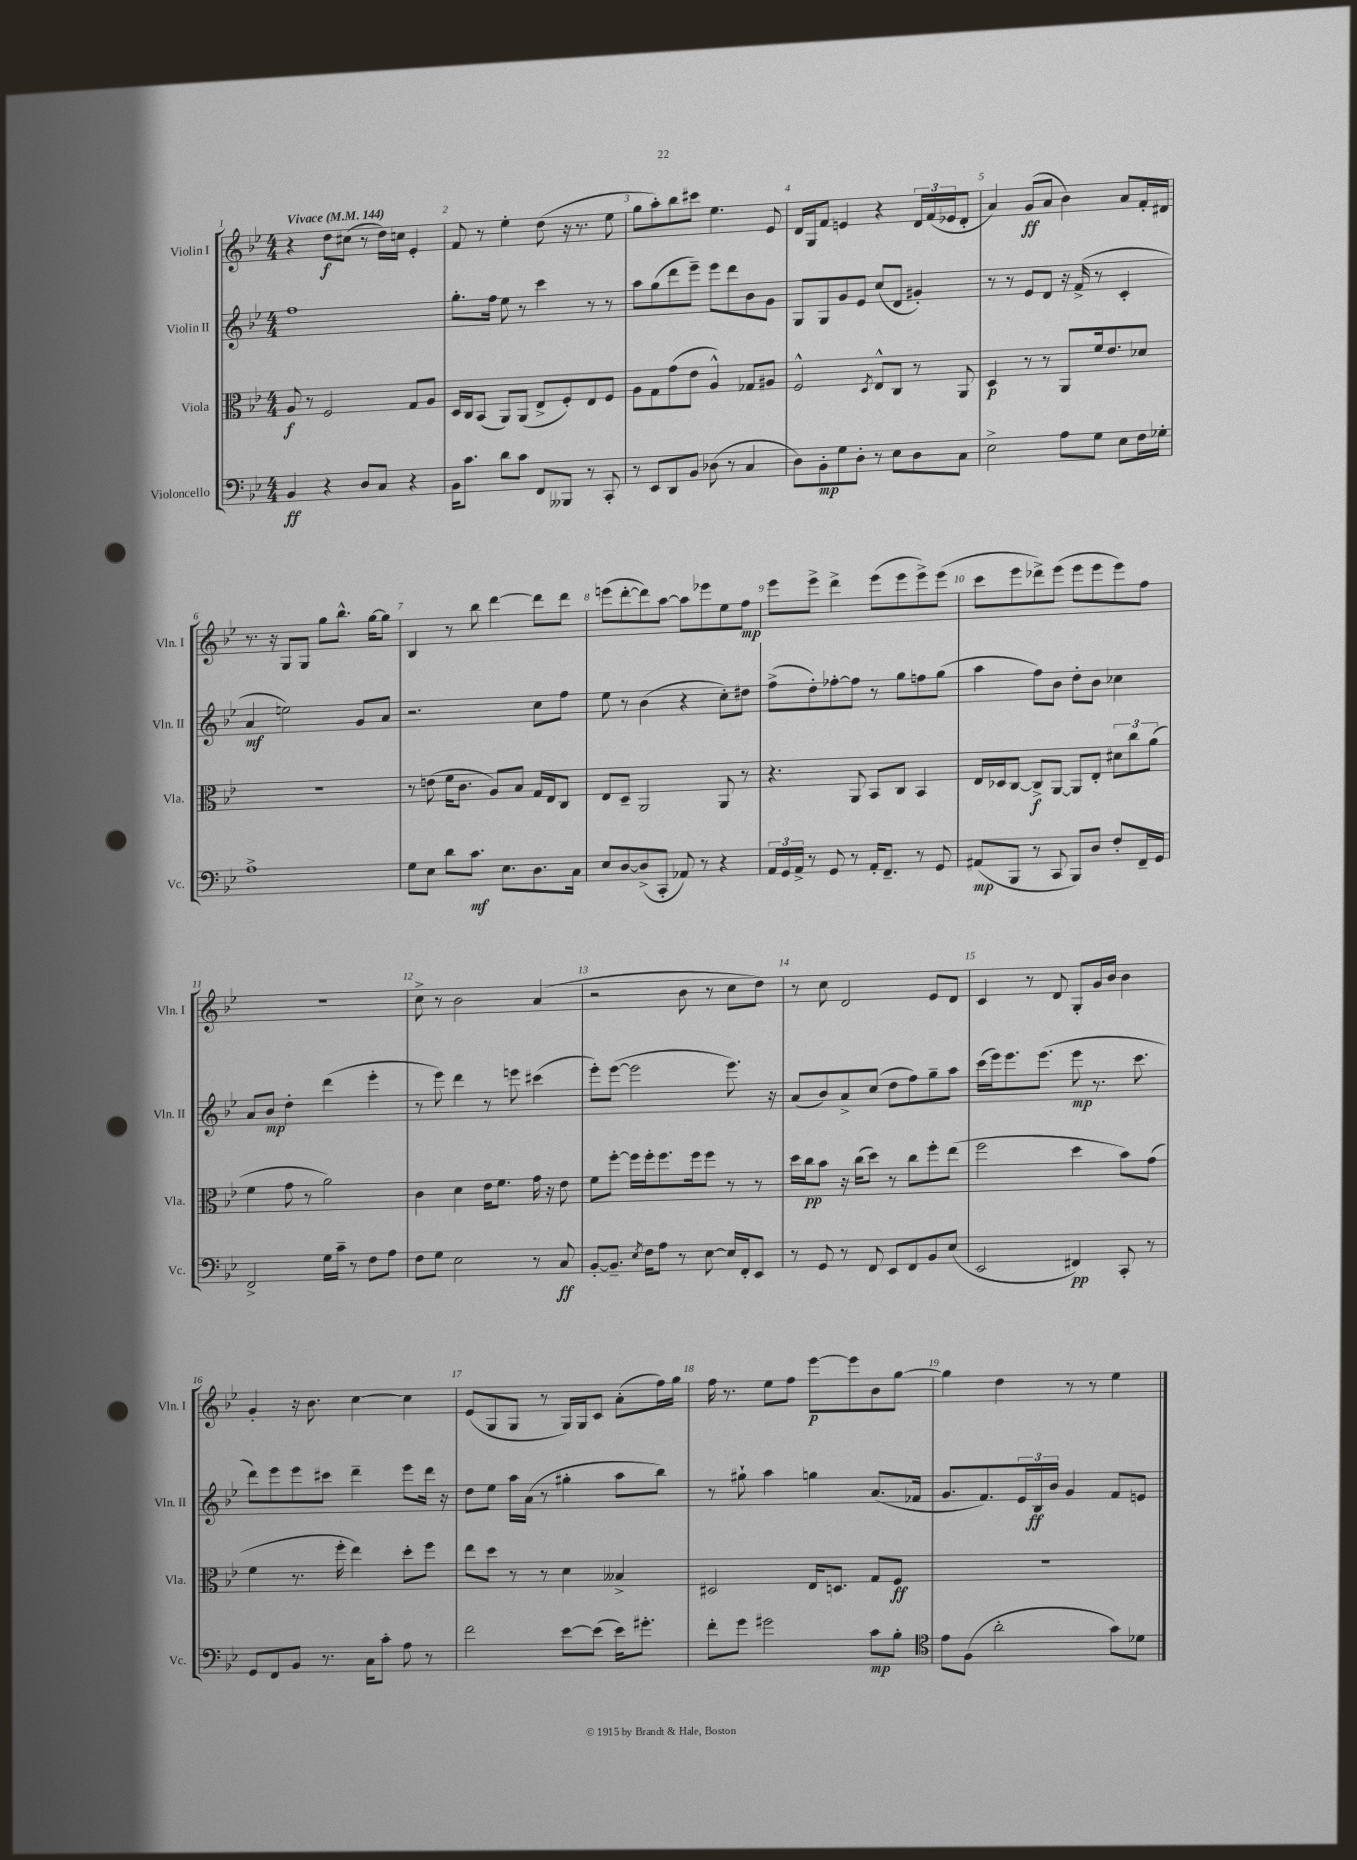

**kern	**dynam	**kern	**dynam	**kern	**dynam	**kern	**dynam
*part4	*part4	*part3	*part3	*part2	*part2	*part1	*part1
*staff4	*staff4	*staff3	*staff3	*staff2	*staff2	*staff1	*staff1
*I"Violoncello	*	*I"Viola	*	*I"Violin II	*	*I"Violin I	*
*I'Vc.	*	*I'Vla.	*	*I'Vln. II	*	*I'Vln. I	*
*clefF4	*	*clefC3	*	*clefG2	*	*clefG2	*
*k[b-e-]	*	*k[b-e-]	*	*k[b-e-]	*	*k[b-e-]	*
*M4/4	*	*M4/4	*	*M4/4	*	*M4/4	*
*MM144	*	*MM144	*	*MM144	*	*MM144	*
=1	=1	=1	=1	=1	=1	=1	=1
!	!	!	!	!	!	!LO:TX:a:B:t=Vivace	!
4BB-/	ff	8A/	f	1ff	.	4r	.
.	.	8r	.	.	.	.	.
4r	.	2F/	.	.	.	8dd\L	f
.	.	.	.	.	.	(8cc#X\J	.
8D/L	.	.	.	.	.	8r	.
8C/J	.	.	.	.	.	16dd\LL)	.
.	.	.	.	.	.	16ccn\JJ	.
4r	.	8G/L	.	.	.	4e-'/	.
.	.	8A/J	.	.	.	.	.
=2	=2	=2	=2	=2	=2	=2	=2
16BB-\KL	.	16D/LL	.	8.gg'\L	.	8f/	.
8.c\J	.	16C/J	.	.	.	.	.
.	.	(8BB-/J	.	.	.	8r	.
.	.	.	.	16ff\Jk	.	.	.
8d\L	.	8AA/L)	.	8ee-\	.	4ee-'\	.
8c\J	.	(8AA/J	.	8r	.	.	.
8FF/L	.	8E-^/L	.	4ccc\	.	(8dd\	.
8BBB--X/J	.	8F'/)	.	.	.	16r	.
.	.	.	.	.	.	8.r	.
8r	.	8E-/	.	8r	.	.	.
8CC'/	.	8F/J	.	8r	.	8ee-\	.
=3	=3	=3	=3	=3	=3	=3	=3
8r	.	8A\L	.	8aa\L	.	8gg\L	.
8EE-/L	.	8G\	.	(8gg\	.	8aa'\)	.
8DD/	.	(8g\	.	8ddd\	.	8bb-\	.
8BB-/J	.	8e-\J	.	8eee-~\J)	.	8ccc#X\J	.
(8D-X\	.	4A^^/)	.	8eee-\L	.	4.ee-\	.
8r	.	.	.	8ddd\	.	.	.
4C/	.	8G-X/L	.	8b-\	.	.	.
.	.	8A#X/J	.	8g\J	.	8e-/	.
=4	=4	=4	=4	=4	=4	=4	=4
8D\L)	.	2F^^/	.	8G/L	.	16d/LL	.
.	.	.	.	.	.	16G/J	.
8BB-'\	mp	.	.	8G/	.	8f/J	.
8G\	.	.	.	8g/	.	4en/	.
8D'\J	.	.	.	8e-/J	.	.	.
.	.	8qD/	.	.	.	.	.
8r	.	8E-^^/L	.	(8cc/L	.	4r	.
8E-\L	.	8C/J	.	8d/J	.	.	.
8D\	.	8r	.	4g#X'/)	.	24d/LL	.
.	.	.	.	.	.	(24f/	.
.	.	.	.	.	.	24e-X/J	.
8C\J	.	8AA/	.	.	.	8d'/J	.
=5	=5	=5	=5	=5	=5	=5	=5
2E-^\	.	4D/	p	8r	.	4a/)	.
.	.	.	.	8r	.	.	.
.	.	8r	.	8e-/L	.	(8g/L	ff
.	.	8r	.	8d/J	.	8a/J	.
8A\L	.	8AA/L	.	16r	.	4b-\)	.
.	.	.	.	(16f^/	.	.	.
8G\J	.	16f/k	.	8r	.	.	.
.	.	8.e-/	.	.	.	.	.
8E-\L	.	.	.	4c'/	.	8a/L	.
16F\L	.	8d-X/J	.	.	.	16f'/L	.
16G-X'\JJ	.	.	.	.	.	16d#X/JJ	.
!!LO:LB:g=z
=6	=6	=6	=6	=6	=6	=6	=6
1A^	.	1r	.	4a/	mf	8.r	.
.	.	.	.	.	.	16r	.
.	.	.	.	2een\)	.	8G/L	.
.	.	.	.	.	.	8G/J	.
.	.	.	.	.	.	8gg\L	.
.	.	.	.	.	.	8.bb-^^\J	.
.	.	.	.	8g/L	.	.	.
.	.	.	.	.	.	[16gg\KL	.
.	.	.	.	8a/J	.	8gg\J]	.
=7	=7	=7	=7	=7	=7	=7	=7
8G\L	.	8r	.	2.r	.	4B-/	.
8E-\J	.	(8en\	.	.	.	.	.
8d\L	.	16f\KL	.	.	.	8r	.
.	.	8.c\J	.	.	.	.	.
8.c\J	mf	.	.	.	.	8bb-\	.
.	.	8A/L)	.	.	.	[4ddd\	.
8.E-\L	.	.	.	.	.	.	.
.	.	8B-/J	.	.	.	.	.
8.D\	.	16G/LL	.	8cc\L	.	8ddd\L]	.
.	.	16E-/J	.	.	.	.	.
.	.	8C/J	.	8ff\J	.	8ddd\J	.
16C\Jk	.	.	.	.	.	.	.
=8	=8	=8	=8	=8	=8	=8	=8
8E-/L	.	8E-/L	.	8ee-\	.	(8eeen\L	.
[8D/	.	8D~/J	.	8r	.	[8ddd'\	.
(8D^/]	.	2AA/	.	(4b-\	.	8ddd\])	.
8CC'/J	.	.	.	.	.	[8aa\J	.
8AA-X/)	.	.	.	4r	.	8aa\L]	.
8r	.	.	.	.	.	8eee-X\	.
4r	.	8AA/	.	8cc'\L)	.	8ee-\	.
.	.	8r	.	8dd#X\J	.	8ff\J	mp
=9	=9	=9	=9	=9	=9	=9	=9
24AA/LL	.	4.r	.	(8ff^\L	.	8eee-\L	.
24GG/	.	.	.	.	.	.	.
24AA^/JJ	.	.	.	.	.	.	.
8r	.	.	.	8dd'\)	.	8eee-^\J	.
8GG/	.	.	.	[8ff-X'\	.	4ddd^\	.
8r	.	8AA/	.	8ff-\J]	.	.	.
16AA'/KL	.	8BB-/L	.	8r	.	(8eee-\L	.
8.FF~/J	.	.	.	.	.	.	.
.	.	8C/J	.	8gg\L	.	8eee-\	.
8r	.	4BB-/	.	8ffn\	.	8eee-^\)	.
8GG/	.	.	.	(8gg\J	.	(8eee-\J	.
=10	=10	=10	=10	=10	=10	=10	=10
(8AA#X/L	mp	16E-/LL	.	4aa\	.	8ccc\L	.
.	.	16D-X/J	.	.	.	.	.
8BBB-/J	.	[8C/J	.	.	.	8eee-\	.
8r	.	8C^/L]	f	8ff\L)	.	8ddd-X^\)	.
8CC/	.	[8AA/J	.	8b-\J	.	(8eee-\J	.
8BBB-/L)	.	8AA/L]	.	8dd'\L	.	8eee-\L	.
8D/J	.	8E-'/J	.	8b-\J	.	8eee-\	.
8F'/L	.	12d#X\L	.	4cc-X\	.	8eee-\)	.
.	.	12cc\	.	.	.	.	.
16FF~/L	.	.	.	.	.	8ff\J	.
.	.	(12a\J	.	.	.	.	.
16GG/JJ	.	.	.	.	.	.	.
!!LO:LB:g=z
=11	=11	=11	=11	=11	=11	=11	=11
2FF^/	.	4f\	.	8a/L	.	1r	.
.	.	.	.	8b-/J	mp	.	.
.	.	8g\	.	4dd'\	.	.	.
.	.	8r	.	.	.	.	.
16G\LL	.	2a\)	.	(4ddd\	.	.	.
16c~\JJ	.	.	.	.	.	.	.
8r	.	.	.	.	.	.	.
8F\L	.	.	.	4eee-'\	.	.	.
8A\J	.	.	.	.	.	.	.
=12	=12	=12	=12	=12	=12	=12	=12
8F\L	.	4c\	.	8r	.	8cc^\	.
8G\J	.	.	.	8eee-\)	.	8r	.
2E-\	.	4d\	.	4ddd\	.	2b-\	.
.	.	16e-\KL	.	8r	.	.	.
.	.	8.f\J	.	.	.	.	.
.	.	.	.	8eeen\	.	.	.
8r	.	16g\	.	(4ccc#X\	.	(4a/	.
.	.	16r	.	.	.	.	.
8C/	ff	8e-\	.	.	.	.	.
=13	=13	=13	=13	=13	=13	=13	=13
[8BB-'/L	.	8f\L	.	8eee-'\L)	.	2r	.
8.BB-~/J]	.	[8ff'\J	.	([8eee-\J	.	.	.
.	.	16ff\LL]	.	2eee-\]	.	.	.
8qE-/	.	.	.	.	.	.	.
16F\KL	.	16ff'\J	.	.	.	.	.
8A\J	.	8.ff\	.	.	.	.	.
8r	.	.	.	.	.	8b-\	.
.	.	16ff\k	.	.	.	.	.
[8E-\	.	8ff\J	.	.	.	8r	.
16E-/LL]	.	8r	.	8.eee-\)	.	8cc\L	.
16FF'/J	.	.	.	.	.	.	.
8EE-/J	.	8r	.	.	.	8dd\J)	.
.	.	.	.	16r	.	.	.
=14	=14	=14	=14	=14	=14	=14	=14
8r	.	16dd\LL	.	(8a/L	.	8r	.
.	.	16cc\J	pp	.	.	.	.
8GG/	.	8b-\J	.	8b-/)	.	8cc\	.
8r	.	16r	.	8a^/	.	2d/	.
.	.	(16cc\KL	.	.	.	.	.
8FF/	.	8dd\J)	.	(8cc/J	.	.	.
8EE-/L	.	8r	.	8dd\L	.	.	.
8FF/	.	8cc\L	.	8ff\)	.	.	.
8BB-/	.	8ff'\	.	8gg~\	.	8e-/L	.
(8E-/J	.	(8ee-\J	.	8aa\J	.	8d/J	.
=15	=15	=15	=15	=15	=15	=15	=15
2EE-/	.	2ff\	.	(16ccc\LL	.	4c/	.
.	.	.	.	16eee-\J)	.	.	.
.	.	.	.	8.eee-\	.	.	.
.	.	.	.	.	.	8r	.
.	.	.	.	(8.eee-\J	.	.	.
.	.	.	.	.	.	8d/	.
4FF#X/)	pp	4dd\	.	8eee-\	mp	8G'/L	.
.	.	.	.	8.r	.	16g/L	.
.	.	.	.	.	.	16b-/JJ	.
8CC'/	.	8b-\L)	.	.	.	4b-\	.
.	.	.	.	8.ccc\	.	.	.
8r	.	(8g\J	.	.	.	.	.
!!LO:LB:g=z
=16	=16	=16	=16	=16	=16	=16	=16
8GG/L	.	4f\	.	8ddd\L)	.	4g'/	.
8FF/	.	.	.	8eee-\	.	.	.
8BB-/J	.	8.r	.	8eee-\	.	16r	.
.	.	.	.	.	.	8.b-\	.
8.r	.	.	.	8ccc#X\J	.	.	.
.	.	16ff'\	.	.	.	.	.
.	.	4ee-\)	.	4ddd~\	.	[4cc\	.
16C\KL	.	.	.	.	.	.	.
8c'\J	.	.	.	.	.	.	.
8A\	.	8dd'\L	.	8eee-\L	.	4cc\]	.
8r	.	8ff\J	.	16ddd\Jk	.	.	.
.	.	.	.	16r	.	.	.
=17	=17	=17	=17	=17	=17	=17	=17
2f\	.	8ee-\L	.	8dd\L	.	(8e-/L	.
.	.	8dd\J	.	8ee-\J	.	8G/	.
.	.	8r	.	16aa\LL	.	8G/J	.
.	.	.	.	(16a\JJ	.	.	.
.	.	8r	.	8r	.	8r	.
[8e-\L	.	4d\	.	4gg#X'\	.	16G/LL)	.
.	.	.	.	.	.	16G/J	.
(8e-\J]	.	.	.	.	.	8c/J	.
16e-\KL)	.	4B--X^/	.	8aa\L	.	(8a'\L	.
8.g#X'\J	.	.	.	.	.	.	.
.	.	.	.	8bb-\J)	.	16ff\L)	.
.	.	.	.	.	.	16gg\JJ	.
=18	=18	=18	=18	=18	=18	=18	=18
8f'\L	.	2D#X/	.	8r	.	16ff\	.
.	.	.	.	.	.	8.r	.
8g\J	.	.	.	8gg#X`\	.	.	.
2g#X\	.	.	.	4aa\	.	8ee-\L	.
.	.	.	.	.	.	8ff\J	.
.	.	16E-/KL	.	4ggn\	.	[8eee-\L	p
.	.	8.Dn/J	.	.	.	.	.
.	.	.	.	.	.	8eee-\]	.
8c\L	mp	8G/L	.	(8.a/L	.	8b-\	.
8B-'\J	.	8F/J	ff	.	.	[8gg\J	.
.	.	.	.	16f-X/Jk	.	.	.
=19	=19	=19	=19	=19	=19	=19	=19
*clefC4	*	*	*	*	*	*	*
8e-\L	.	1r	.	8.g/L	.	4gg\]	.
(8F\J	.	.	.	.	.	.	.
.	.	.	.	8.f/)	.	.	.
2a'\	.	.	.	.	.	4dd\	.
.	.	.	.	24e-/L	.	.	.
.	.	.	.	24B-/	ff	.	.
.	.	.	.	24b-/JJ	.	.	.
.	.	.	.	4g/	.	8r	.
.	.	.	.	.	.	8r	.
8g\L)	.	.	.	8f/L	.	4ee-\	.
8d-X\J	.	.	.	8en/J	.	.	.
==	==	==	==	==	==	==	==
*-	*-	*-	*-	*-	*-	*-	*-
